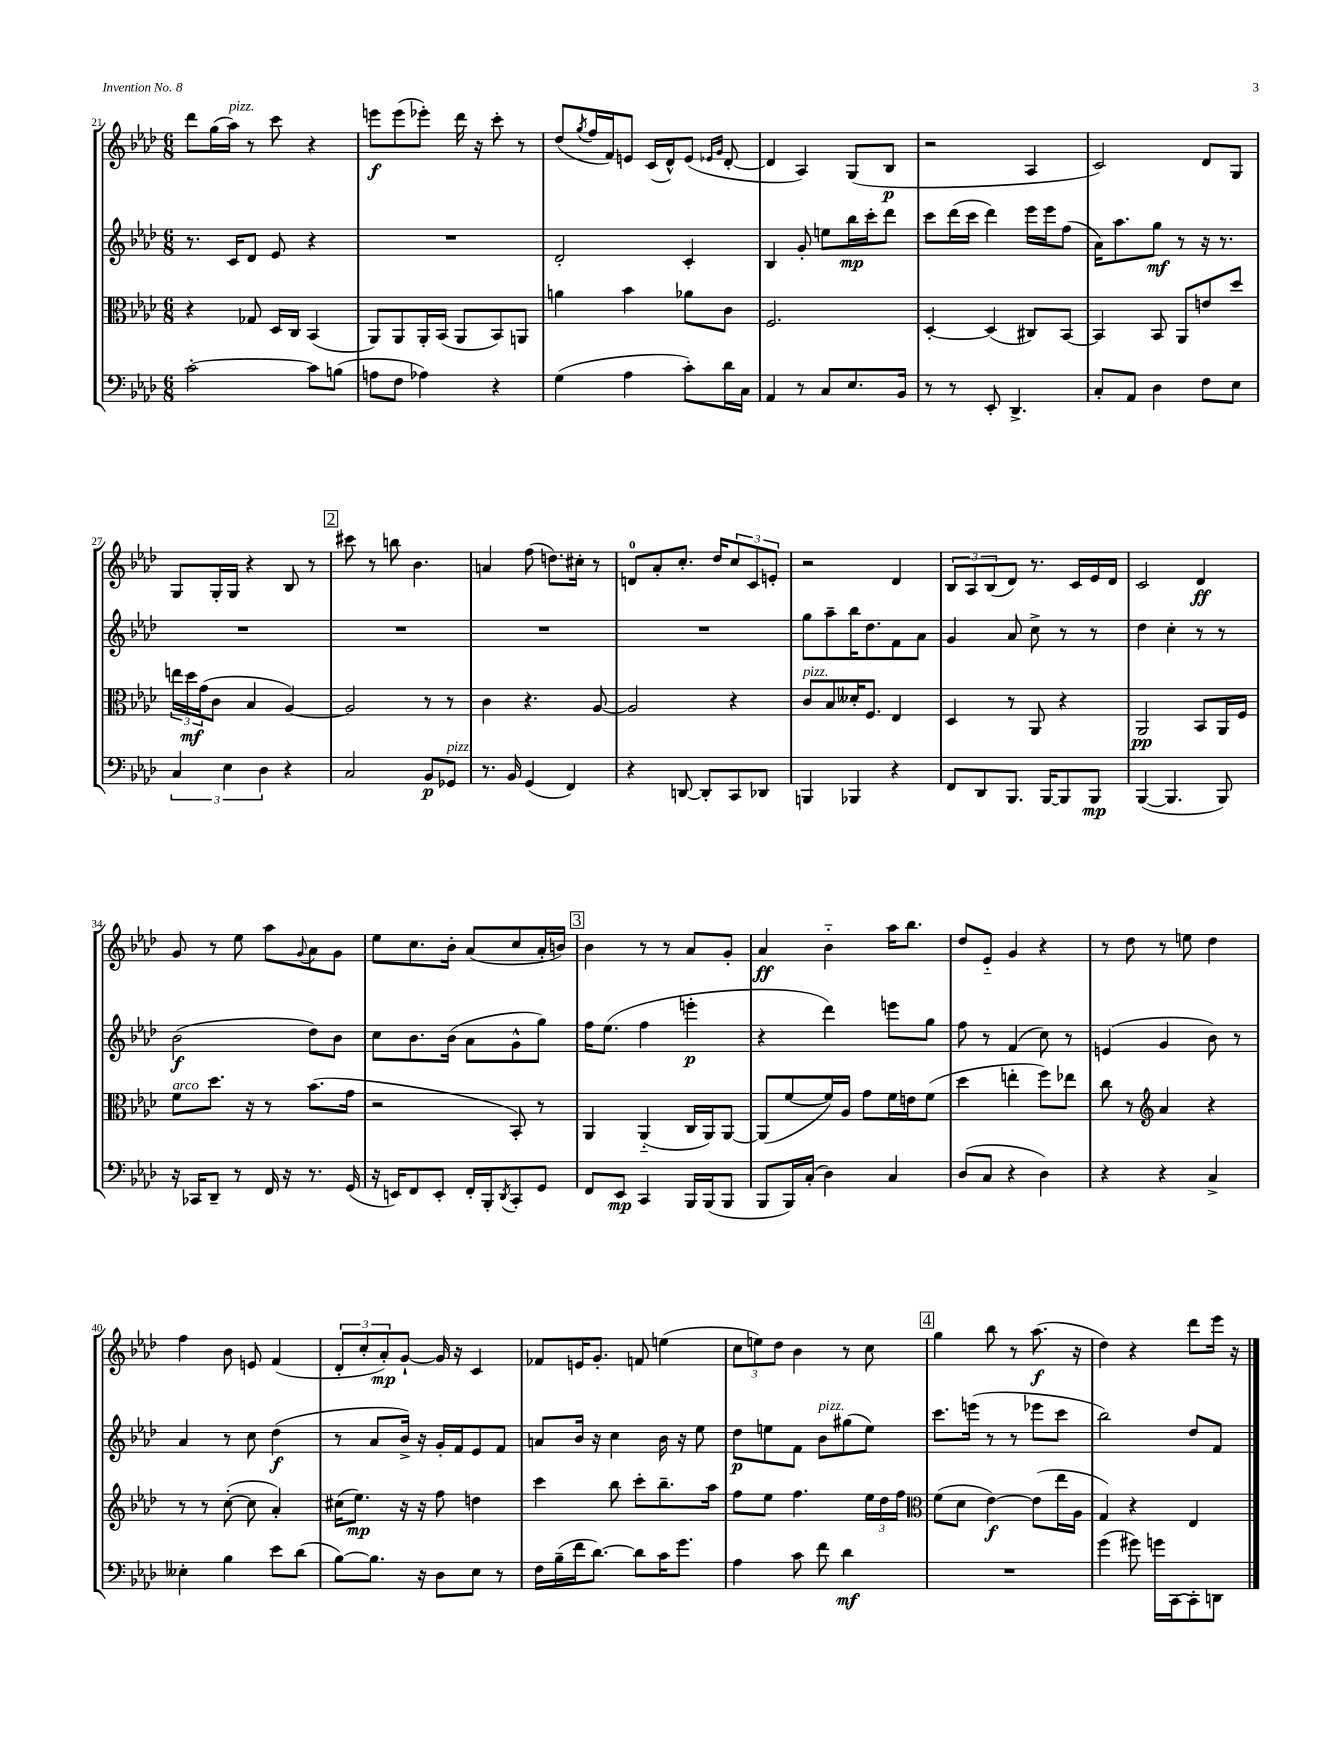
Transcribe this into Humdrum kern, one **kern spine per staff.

**kern	**dynam	**kern	**dynam	**kern	**dynam	**kern	**dynam
*part4	*part4	*part3	*part3	*part2	*part2	*part1	*part1
*staff4	*staff4	*staff3	*staff3	*staff2	*staff2	*staff1	*staff1
*clefF4	*	*clefC3	*	*clefG2	*	*clefG2	*
*k[b-e-a-d-]	*	*k[b-e-a-d-]	*	*k[b-e-a-d-]	*	*k[b-e-a-d-]	*
*M6/8	*	*M6/8	*	*M6/8	*	*M6/8	*
=21	=21	=21	=21	=21	=21	=21	=21
[2c'\	.	4r	.	8.r	.	8ddd-\L	.
.	.	.	.	.	.	(16gg\L	.
!	!	!	!	!	!	!LO:TX:a:i:t=pizz.	!
.	.	.	.	16c/KL	.	16aa-\JJ)	.
.	.	8G-X/	.	8d-/J	.	8r	.
.	.	16D-/LL	.	8e-/	.	8ccc\	.
.	.	16C/JJ	.	.	.	.	.
8c\L]	.	(4BB-/	.	4r	.	4r	.
(8Bn\J	.	.	.	.	.	.	.
=22	=22	=22	=22	=22	=22	=22	=22
8An\L	.	8AA-/L)	.	2.r	.	8eeen\L	f
8F\J	.	8AA-/	.	.	.	(8eee\	.
4A-X\)	.	16AA-'/L	.	.	.	8eee-X'\J)	.
.	.	(16BB-/JJ	.	.	.	.	.
.	.	8AA-/L	.	.	.	16ddd-\	.
.	.	.	.	.	.	16r	.
4r	.	8BB-/)	.	.	.	8ccc'\	.
.	.	8AAn/J	.	.	.	8r	.
=23	=23	=23	=23	=23	=23	=23	=23
(4G\	.	4an\	.	2d-'/	.	(8dd-/L	.
.	.	.	.	.	.	8qgg/	.
.	.	.	.	.	.	16ff/L	.
.	.	.	.	.	.	16f/J)	.
4A-\	.	4b-\	.	.	.	8en/J	.
.	.	.	.	.	.	(16c/LL	.
.	.	.	.	.	.	16d-^^/J)	.
8c'\L)	.	8a-X\L	.	4c'/	.	(8e/J	.
.	.	.	.	.	.	16qqe-X/LL	.
.	.	.	.	.	.	16qqg/JJ	.
16d-\L	.	8c\J	.	.	.	[8d-'/	.
16C\JJ	.	.	.	.	.	.	.
=24	=24	=24	=24	=24	=24	=24	=24
4AA-/	.	2.F/	.	4B-/	.	4d-/]	.
8r	.	.	.	8g'/	.	4A-/)	.
8C/L	.	.	.	8een\L	.	.	.
8.E-/	.	.	.	16bb-\L	mp	(8G/L	.
.	.	.	.	16ccc'\J	.	.	.
.	.	.	.	8ddd-\J	.	8B-/J	p
16BB-/Jk	.	.	.	.	.	.	.
=25	=25	=25	=25	=25	=25	=25	=25
8r	.	[4D-'/	.	8ccc\L	.	2r	.
8r	.	.	.	(16ddd-\L	.	.	.
.	.	.	.	16ccc\JJ	.	.	.
8EE-'/	.	(4D-/]	.	4ddd-\)	.	.	.
4.DD-^/	.	.	.	.	.	.	.
.	.	8C#X/L)	.	16eee-\LL	.	4A-/	.
.	.	.	.	16eee-\J	.	.	.
.	.	[8BB-/J	.	(8ff\J	.	.	.
=26	=26	=26	=26	=26	=26	=26	=26
8C'/L	.	4BB-/]	.	16a-\KL)	.	2c/)	.
.	.	.	.	8.aa-\	.	.	.
8AA-/J	.	.	.	.	.	.	.
4D-\	.	8BB-/	.	8gg\J	mf	.	.
.	.	8AA-/L	.	8r	.	.	.
8F\L	.	8en/	.	16r	.	8d-/L	.
.	.	.	.	8.r	.	.	.
8E-\J	.	8dd-/J	.	.	.	8G/J	.
!!LO:LB:g=z
=27	=27	=27	=27	=27	=27	=27	=27
6C/	.	24een\LL	.	2.r	.	8G/L	.
.	.	24dd-\	mf	.	.	.	.
.	.	(24g\J	.	.	.	.	.
.	.	8c\J	.	.	.	16G'/L	.
6E-\	.	.	.	.	.	.	.
.	.	.	.	.	.	16G/JJ	.
.	.	4B-/	.	.	.	4r	.
6D-\	.	.	.	.	.	.	.
4r	.	[4A-/)	.	.	.	8B-/	.
.	.	.	.	.	.	8r	.
!!LO:REH:place=s1:t=2
=28	=28	=28	=28	=28	=28	=28	=28
2C/	.	2A-/]	.	2.r	.	8ccc#X\	.
.	.	.	.	.	.	8r	.
.	.	.	.	.	.	8bbn\	.
.	.	.	.	.	.	4.b-\	.
8BB-/L	p	8r	.	.	.	.	.
!LO:TX:a:i:t=pizz.	!	!	!	!	!	!	!
8GG-X/J	.	8r	.	.	.	.	.
=29	=29	=29	=29	=29	=29	=29	=29
8.r	.	4c\	.	2.r	.	4an/	.
16BB-/	.	.	.	.	.	.	.
(4GG/	.	4.r	.	.	.	(8ff\	.
.	.	.	.	.	.	8.ddn\L)	.
4FF/)	.	.	.	.	.	.	.
.	.	.	.	.	.	16cc#X'\Jk	.
.	.	[8A-/	.	.	.	8r	.
=30	=30	=30	=30	=30	=30	=30	=30
4r	.	2A-/]	.	2.r	.	8dn/L	.
.	.	.	.	.	.	8a-'/	.
[8DDn/	.	.	.	.	.	8.cc'/J	.
8DD'/L]	.	.	.	.	.	.	.
.	.	.	.	.	.	16dd-/KL	.
8CC/	.	4r	.	.	.	12cc/	.
.	.	.	.	.	.	12c/	.
8DD-X/J	.	.	.	.	.	.	.
.	.	.	.	.	.	12en'/J	.
=31	=31	=31	=31	=31	=31	=31	=31
!	!	!LO:TX:a:i:t=pizz.	!	!	!	!	!
4BBBn/	.	8c/L	.	8gg\L	.	2r	.
.	.	8B-/	.	8aa-~\	.	.	.
4BBB-X/	.	16d--X'/K	.	16bb-\K	.	.	.
.	.	8.F/J	.	8.dd-\	.	.	.
4r	.	4E-/	.	8f\	.	4d-/	.
.	.	.	.	8a-\J	.	.	.
=32	=32	=32	=32	=32	=32	=32	=32
8FF/L	.	4D-/	.	4g/	.	12B-/L	.
.	.	.	.	.	.	12A-/	.
8DD-/	.	.	.	.	.	.	.
.	.	.	.	.	.	(12B-/	.
8.BBB-/J	.	8r	.	8a-/	.	8d-/J)	.
.	.	8AA-/	.	8cc^\	.	8.r	.
[16BBB-/KL	.	.	.	.	.	.	.
8BBB-/]	.	4r	.	8r	.	.	.
.	.	.	.	.	.	16c/LL	.
8BBB-/J	mp	.	.	8r	.	16e-/	.
.	.	.	.	.	.	16d-/JJ	.
=33	=33	=33	=33	=33	=33	=33	=33
([4BBB-/	.	2AA-/	pp	4dd-\	.	2c/	.
4.BBB-/]	.	.	.	4cc'\	.	.	.
.	.	8BB-/L	.	8r	.	4d-/	ff
8BBB-/)	.	16AA-/L	.	8r	.	.	.
.	.	16F/JJ	.	.	.	.	.
!!LO:LB:g=z
=34	=34	=34	=34	=34	=34	=34	=34
!	!	!LO:TX:a:i:t=arco	!	!	!	!	!
16r	.	8f\L	.	(2b-\	f	8g/	.
16CC-X/KL	.	.	.	.	.	.	.
8DD-~/J	.	8.dd-\J	.	.	.	8r	.
8r	.	.	.	.	.	8ee-\	.
.	.	16r	.	.	.	.	.
16FF/	.	8r	.	.	.	8aa-\L	.
16r	.	.	.	.	.	.	.
.	.	.	.	.	.	8qqg/	.
8.r	.	(8.b-\L	.	8dd-\L)	.	8a-\	.
.	.	.	.	8b-\J	.	8g\J	.
(16GG/	.	16g\Jk	.	.	.	.	.
=35	=35	=35	=35	=35	=35	=35	=35
16r	.	2r	.	8cc\L	.	8ee-\L	.
16EEn/KL)	.	.	.	.	.	.	.
8FF/	.	.	.	8.b-\	.	8.cc\	.
8EE'/J	.	.	.	.	.	.	.
.	.	.	.	(16b-\Jk	.	16b-'\Jk	.
16FF'/LL	.	.	.	8a-\L	.	(8a-/L	.
16BBB-'/J	.	.	.	.	.	.	.
8qDD-/	.	.	.	.	.	.	.
8CC'/	.	8BB-'/)	.	8g^^\	.	8cc/	.
8GG/J	.	8r	.	8gg\J)	.	16a-'/L	.
.	.	.	.	.	.	16bn/JJ)	.
!!LO:REH:place=s1:t=3
=36	=36	=36	=36	=36	=36	=36	=36
8FF/L	.	4AA-/	.	16ff\KL	.	4b-\	.
.	.	.	.	(8.ee-\J	.	.	.
8EE-/J	mp	.	.	.	.	.	.
4CC/	.	(4AA-/	.	4ff\	.	8r	.
.	.	.	.	.	.	8r	.
16BBB-/LL	.	16C/LL	.	4eeen'\	p	8a-/L	.
(16BBB-/J	.	16AA-/J)	.	.	.	.	.
8BBB-/J	.	[8AA-/J	.	.	.	8g'/J	.
=37	=37	=37	=37	=37	=37	=37	=37
8BBB-/L	.	(8AA-/L]	.	4r	.	4a-/	ff
16BBB-/L)	.	[8f/	.	.	.	.	.
(16C'/JJ	.	.	.	.	.	.	.
4D-\)	.	16f/L])	.	4ddd-\)	.	4b-\	.
.	.	16A-/JJ	.	.	.	.	.
.	.	8g\L	.	.	.	.	.
4C/	.	16f\L	.	8eeen\L	.	16aa-\KL	.
.	.	16en\J	.	.	.	8.bb-\J	.
.	.	(8f\J	.	8gg\J	.	.	.
=38	=38	=38	=38	=38	=38	=38	=38
(8D-/L	.	4dd-\	.	8ff\	.	8dd-/L	.
8C/J	.	.	.	8r	.	8e-/J	.
4r	.	4een'\	.	(4f/	.	4g/	.
4D-\)	.	8ff\L)	.	8cc\)	.	4r	.
.	.	8ee-X\J	.	8r	.	.	.
=39	=39	=39	=39	=39	=39	=39	=39
4r	.	8cc\	.	(4en/	.	8r	.
.	.	8r	.	.	.	8dd-\	.
*	*	*clefG2	*	*	*	*	*
4r	.	4a-/	.	4g/	.	8r	.
.	.	.	.	.	.	8een\	.
4C^/	.	4r	.	8b-\)	.	4dd-\	.
.	.	.	.	8r	.	.	.
!!LO:LB:g=z
=40	=40	=40	=40	=40	=40	=40	=40
4E--X'\	.	8r	.	4a-/	.	4ff\	.
.	.	8r	.	.	.	.	.
4B-\	.	([8cc'\	.	8r	.	8b-\	.
.	.	8cc\]	.	8cc\	.	8en/	.
8e-\L	.	4a-'/)	.	(4dd-\	f	(4f/	.
(8d-\J	.	.	.	.	.	.	.
=41	=41	=41	=41	=41	=41	=41	=41
[8B-\L)	.	(16cc#X\KL	.	8r	.	12d-'/L	.
.	.	8.ee-\J)	mp	.	.	.	.
.	.	.	.	.	.	12cc'/	.
8.B-\J]	.	.	.	8a-/L	.	.	.
.	.	.	.	.	.	12a-'/)	mp
.	.	16r	.	16b-^/Jk)	.	[8g`/J	.
16r	.	16r	.	16r	.	.	.
8D-\L	.	8ff\	.	16g'/LL	.	16g/]	.
.	.	.	.	16f/J	.	16r	.
8E-\J	.	4ddn\	.	8e-/	.	4c/	.
8r	.	.	.	8f/J	.	.	.
=42	=42	=42	=42	=42	=42	=42	=42
16F\LL	.	4ccc\	.	8an/L	.	8f-X/L	.
(16B-~\	.	.	.	.	.	.	.
16f\J	.	.	.	16b-/Jk	.	16en/K	.
[8.d-\J)	.	.	.	16r	.	8.g'/J	.
.	.	8bb-\	.	4cc\	.	.	.
8d-\L]	.	8ccc'\L	.	.	.	8fn/	.
16c\K	.	8.bb-~\	.	16b-\	.	(4een\	.
8.g\J	.	.	.	16r	.	.	.
.	.	.	.	8ee-\	.	.	.
.	.	16aa-\Jk	.	.	.	.	.
=43	=43	=43	=43	=43	=43	=43	=43
4A-\	.	8ff\L	.	8dd-\L	p	12cc\L	.
.	.	.	.	.	.	12een\)	.
.	.	8ee-\J	.	8een\	.	.	.
.	.	.	.	.	.	12dd-\J	.
8c\	.	4.ff\	.	8f\J	.	4b-\	.
!	!	!	!	!LO:TX:a:i:t=pizz.	!	!	!
8f\	.	.	.	8b-\L	.	.	.
4d-\	mf	.	.	(8gg#X\	.	8r	.
.	.	24ee-\LL	.	8ee\J)	.	8cc\	.
.	.	24dd-\	.	.	.	.	.
.	.	24ff\JJ	.	.	.	.	.
!!LO:REH:place=s1:t=4
=44	=44	=44	=44	=44	=44	=44	=44
*	*	*clefC3	*	*	*	*	*
2.r	.	(8f\L	.	8.ccc\L	.	4gg\	.
.	.	8d-\J	.	.	.	.	.
.	.	.	.	(16eeen\Jk	.	.	.
.	.	[4e-\)	f	8r	.	8bb-\	.
.	.	.	.	8r	.	8r	.
.	.	(8e-\L]	.	8eee-X\L	.	(8.aa-\	f
.	.	16ee-\L	.	8ccc\J	.	.	.
.	.	16A-\JJ	.	.	.	16r	.
=45	=45	=45	=45	=45	=45	=45	=45
(4g\	.	4G/)	.	2bb-\)	.	4dd-\)	.
8g#X\)	.	4r	.	.	.	4r	.
16gn\LL	.	.	.	.	.	.	.
[16CC\J	.	.	.	.	.	.	.
8CC'\]	.	4E-/	.	8dd-/L	.	8ddd-\L	.
8DDn\J	.	.	.	8f/J	.	16eee-\Jk	.
.	.	.	.	.	.	16r	.
==	==	==	==	==	==	==	==
*-	*-	*-	*-	*-	*-	*-	*-
